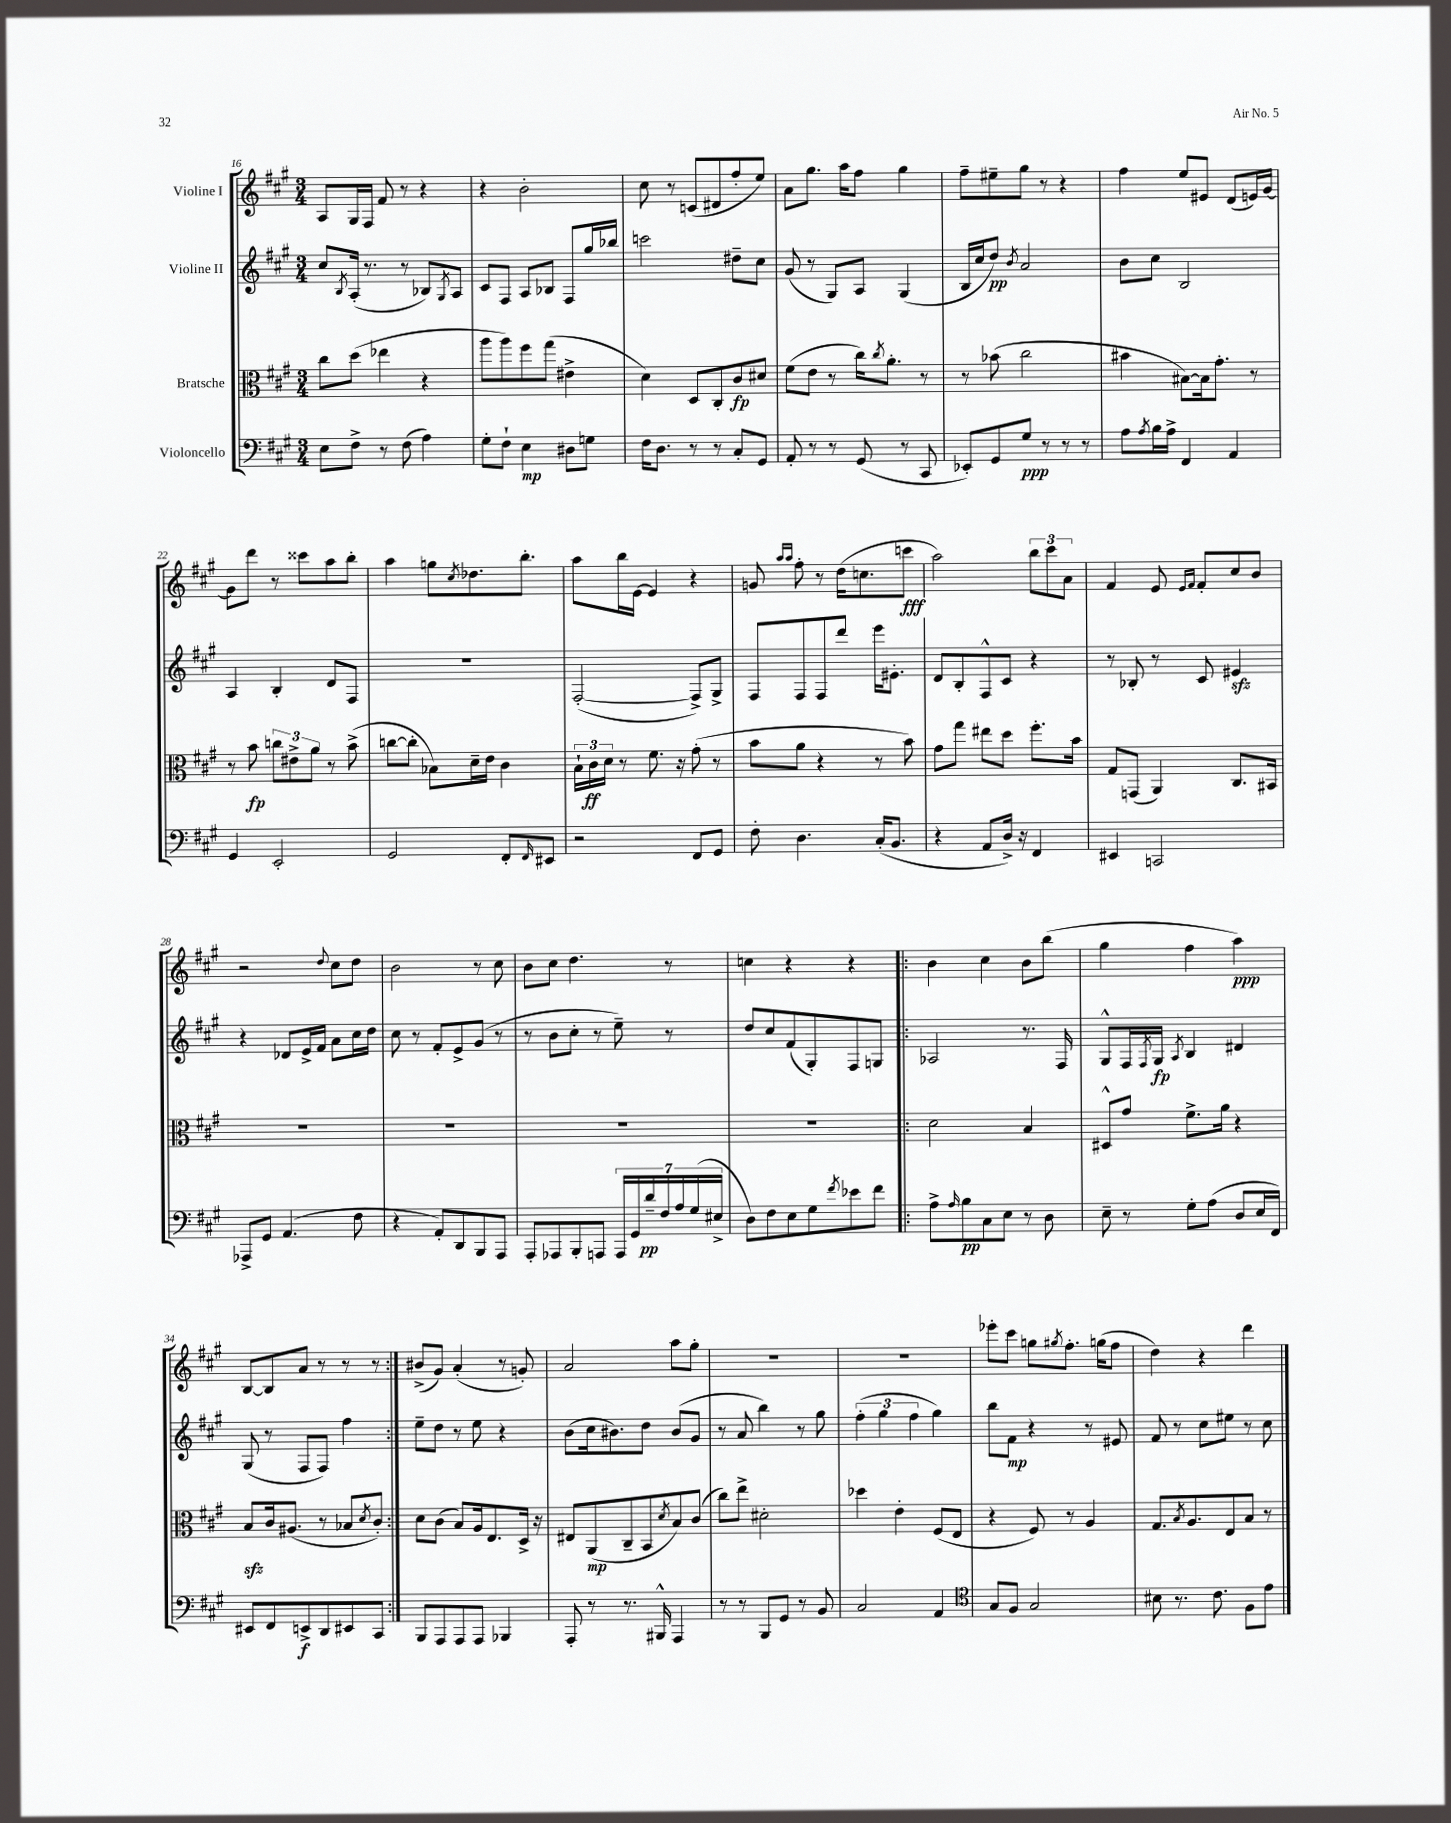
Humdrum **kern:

**kern	**kern	**kern	**kern
*staff4	*staff3	*staff2	*staff1
*clefF4	*clefC3	*clefG2	*clefG2
*k[f#c#g#]	*k[f#c#g#]	*k[f#c#g#]	*k[f#c#g#]
*M3/4	*M3/4	*M3/4	*M3/4
8E	8cc#	8cc#	8A
.	.	8qB	.
8F#^	(8dd	(16A'	16G#
.	.	8.r	16F#
8r	4ee-	.	8f#
(8F#	.	8r	8r
4A)	4r	8B-)	4r
.	.	8qG#	.
.	.	8A	.
=	=	=	=
8G#'	8aa	8c#	4r
8F#`	8aa)	8F#	.
4E	8ff#	8A	2b'
.	(8gg#	8B-	.
8D#	4e#^	8F#	.
8G	.	16gg#	.
.	.	16bb-	.
=	=	=	=
16F#	4d)	2ccc	8cc#
8.D	.	.	.
.	.	.	8r
8r	8D	.	(8c
8r	8C#'	.	8d#
8C#'	8c#	8dd#~	8ff#'
8GG#	8d#	8cc#	8ee)
=	=	=	=
8AA'	(8f#	(8g#	8a
8r	8e	8r	8.gg#
8r	8r	8G#)	.
.	.	.	16aa
(8GG#	16cc#)	8A	8ff#
.	8qcc#	.	.
.	8.a'	.	.
8r	.	(4G#	4gg#
8CC#	8r	.	.
=	=	=	=
8EE-')	8r	16B	8ff#~
.	.	16cc#	.
8GG#	(8b-	8dd)	8ee#~
.	.	8qb	.
8G#	2cc#	2a	8gg#
8r	.	.	8r
8r	.	.	4r
8r	.	.	.
=	=	=	=
8A	4b#	8b	4ff#
8qA	.	.	.
16B	.	8cc#	.
16A^	.	.	.
4FF#	[8B#)	2B	8ee
.	16B#]	.	8e#
.	8.g#'	.	.
4AA	.	.	(8d
.	8r	.	16e)
.	.	.	[16g#
=	=	=	=
4GG#	8r	4A	8g#]
.	8b	.	8ddd
2EE'	12cc	4B'	8r
.	12e#^	.	.
.	.	.	8ccc##
.	12a	.	.
.	8r	8d	8aa
.	(8b^	8F#	8bb'
=	=	=	=
2GG#	[8cc	2.r	4aa
.	8cc']	.	.
.	8B-)	.	8gg
.	.	.	8qcc#
.	16d~	.	8.dd-
.	16e	.	.
8FF#'	4c#	.	.
.	.	.	8.bb'
16qqFF#	.	.	.
8EE#	.	.	.
=	=	=	=
2r	24B`	([2F#'	8aa
.	24c#	.	.
.	24d	.	.
.	8r	.	16bb
.	.	.	[16e
.	8.f#	.	4e]
.	16r	.	.
8FF#	(8g#'	8F#^])	4r
8GG#	8r	8G#^	.
=	=	=	=
8F#'	8b	8F#	8g
.	.	.	16qqaa
.	.	.	16qqaa
4.D	8a	8F#	8ff#'
.	4r	8F#	8r
.	.	8ddd	(16dd
.	.	.	8.cc
(16C#'	8r	16eee	.
8.BB	.	8.e#'	.
.	8b)	.	8ccc
=	=	=	=
4r	8g#	8d	2aa)
.	8gg#	8B'	.
8AA	8ee#	8F#^^	.
16D^)	8dd	8c#	.
16r	.	.	.
4FF#	8.ff#'	4r	12bb
.	.	.	12ccc#
.	.	.	12a
.	16b	.	.
=	=	=	=
4EE#	8G#	8r	4f#
.	(8GG	8B-'	.
2CC	4AA)	8r	8e
.	.	.	16qqe
.	.	.	16qqf#
.	.	8c#	8f#'
.	8.C#	4e#	8cc#
.	.	.	8b
.	16BB#	.	.
=	=	=	=
8AAA-^	2.r	4r	2r
8GG#	.	.	.
(4.AA	.	8d-	.
.	.	16e^	.
.	.	16f#	.
.	.	.	8qqdd
.	.	8a	8cc#
8F#	.	16cc#	8dd
.	.	16dd	.
=	=	=	=
4r	2.r	8cc#	2b
.	.	8r	.
8AA')	.	8f#'	.
8DD	.	8e^	.
8BBB	.	(8g#	8r
8AAA	.	8r	8cc#
=	=	=	=
8AAA'	2.r	8r	8b
8AAA-	.	8b	8cc#
8BBB'	.	8cc#'	4.dd
8AAA	.	8r	.
28AAA	.	8ee~)	.
28GG#	.	.	.
28d~	.	.	.
28F#	.	.	.
.	.	8r	8r
28A	.	.	.
(28G#	.	.	.
28E#^	.	.	.
=	=	=	=
8D)	2.r	8dd	4cc
8F#	.	8cc#	.
8E	.	(8f#	4r
8G#	.	8G#')	.
8qf#	.	.	.
8e-	.	8F#	4r
8f#	.	8G	.
=!|:	=!|:	=!|:	=!|:
8A^	2d	2A-	4b
16qqA	.	.	.
8B	.	.	.
8C#	.	.	4cc#
8E	.	.	.
8r	4B	8.r	8b
8D	.	.	(8bb
.	.	16F#	.
=	=	=	=
8E~	8D#^^	8G#^^	4gg#
8r	8g#	16F#	.
.	.	8qF#	.
.	.	16G#	.
.	.	8qA	.
8G#'	8.f#^	4B	4ff#
(8A	.	.	.
.	16a	.	.
8D	4r	4d#	4aa)
16E	.	.	.
16FF#)	.	.	.
=	=	=	=
8EE#	8B	(8G#	[8B
8FF#	16c#	8r	8B]
.	(8.A#	.	.
8EE^	.	8F#	8a
8DD	8r	8F#)	8r
8EE#	8B-	4ff#	8r
.	8qd	.	.
8CC#	8c#')	.	8r
=:|!	=:|!	=:|!	=:|!
8BBB	8d	8ee~	(8b#^
8AAA	(8c#	8dd	8g#)
8AAA	8B)	8r	(4a'
8AAA	16A	8ee	.
.	8.E	.	.
4BBB-	.	4r	8r
.	16D^	.	8g')
.	16r	.	.
=	=	=	=
8AAA'	8E#	(8b	2a
8r	(8AA	16cc#	.
.	.	8.b#)	.
8.r	8C#~	.	.
.	8BB	8dd	.
16BBB#^^	.	.	.
.	8qd	.	.
4AAA	8B)	(8b#	8aa
.	(8c#	8g#	8gg#'
=	=	=	=
8r	8cc#)	8r	2.r
8r	8ee^	8a	.
8BBB	2d#'	4bb)	.
8GG#	.	.	.
8r	.	8r	.
8BB	.	8gg#	.
=	=	=	=
2C#	4dd-	(6ff#'	2.r
.	.	6gg#	.
.	4e'	.	.
.	.	6ff#	.
4AA	(8F#	4gg#)	.
.	8E	.	.
=	=	=	=
*clefC4	*	*	*
8G#	4r	8bb	8eee-'
8F#	.	8f#	8ccc#
2G#	8F#)	4r	8gg
.	.	.	8qgg#
.	8r	.	8.ff#'
.	4A	8r	.
.	.	.	(16gg
.	.	8e#	8ff#
=	=	=	=
8B#	8.G#	8f#	4dd)
8.r	.	8r	.
.	8qB	.	.
.	8.A	.	.
.	.	8cc#	4r
8.c#	.	.	.
.	8E	8ee#	.
8F#	8B	8r	4ddd
8e	8r	8cc#	.
==	==	==	==
*-	*-	*-	*-
